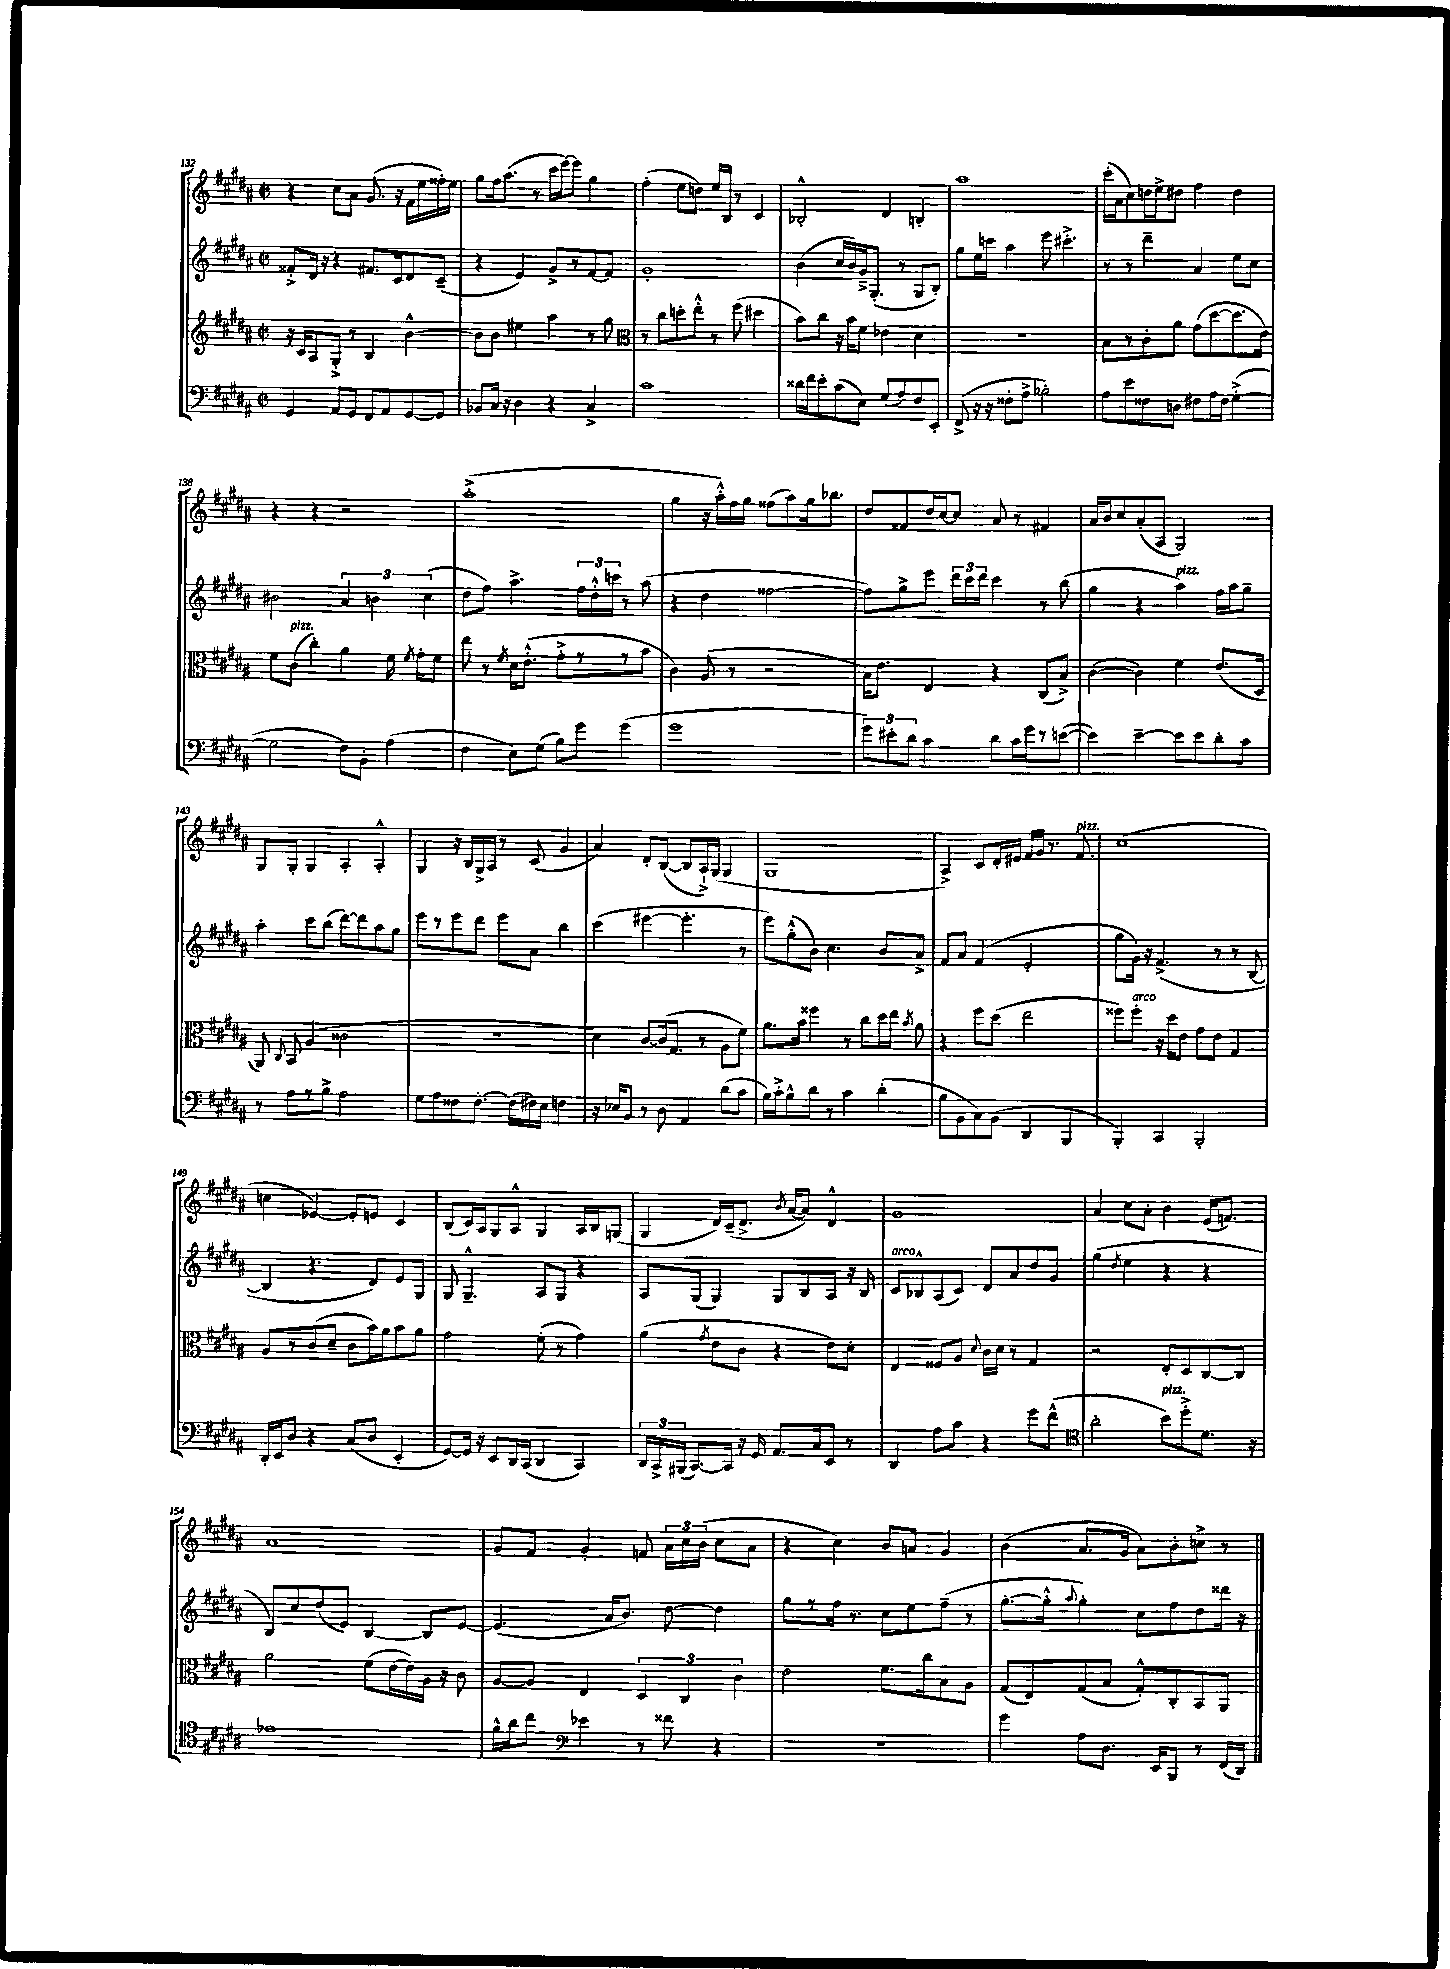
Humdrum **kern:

**kern	**kern	**kern	**kern
*staff4	*staff3	*staff2	*staff1
*clefF4	*clefG2	*clefG2	*clefG2
*k[f#c#g#d#a#]	*k[f#c#g#d#a#]	*k[f#c#g#d#a#]	*k[f#c#g#d#a#]
*M2/2	*M2/2	*M2/2	*M2/2
*met(c|)	*met(c|)	*met(c|)	*met(c|)
4GG#	16r	8f##'^	4r
.	16c#	.	.
.	8A#	16d#	.
.	.	16r	.
8AA#	8G#'^	4r	8cc#
8GG#	8r	.	8a#
8FF#	4B	8.f#	(8.g#
8AA#	.	.	.
.	.	16c#	16r
[8GG#	[4b^^	8d#	16f#
.	.	.	16ee
8GG#]	.	(8c#~	16ff##')
.	.	.	16ee
=	=	=	=
8BB-	8b]	4r	8gg#
16C#	8b	.	16ff#
16r	.	.	(8.aa#
4D#	4ee#	4e)	.
.	.	.	8r
4r	4aa#	8g#^	16ccc#
.	.	.	[16eee)
.	.	8r	8eee]
4C#^	8r	[8f#	4gg#
.	8gg#	8f#]	.
=	=	=	=
*	*clefC3	*	*
1c#	8r	1g#'	(4ff#'
.	8cc#	.	.
.	8dd'	.	8ee
.	8ee'^^	.	8dd)
.	8r	.	16ee
.	.	.	16B
.	(8ff#	.	8r
.	4dd#	.	4c#
=	=	=	=
16d##	8b)	(4b	2B-'^^
16f#	.	.	.
8e'	8cc#	.	.
(8c#	16r	16cc#	.
.	16b	16b)	.
8E)	8f#	16g#~^	.
.	.	(8.G#'	.
(8G#	4e-	.	4d#
8A#)	.	8r	.
8F#	4d#	8G#	4B'
8EE'	.	8B')	.
=	=	=	=
(8FF#^	1r	8gg#	1aa#
16r	.	16ee	.
16r	.	16ccc	.
8F##'	.	4aa#	.
8A#^	.	.	.
2B-')	.	8eee	.
.	.	4.ccc#'^	.
=	=	=	=
8A#	8B	8r	(16ccc#'
.	.	.	16a#
8e	8r	8r	8cc#)
8F##	8c#'	4ddd#~	16dd
.	.	.	16ee^
8D	8a#	.	8dd#
8F#	(8g#	4a#	4ff#
16A#	[8dd#	.	.
16F#	.	.	.
([4G#'^	8.dd#]	8ee	4dd#
.	.	8cc#	.
.	16e)	.	.
=	=	=	=
2G#]	8f#	2b#	4r
.	(8c#	.	.
.	4cc#')	.	4r
8F#)	4a#	6a#	2r
8BB'	.	.	.
.	.	6b	.
(4A#	16f#	.	.
.	8qf#	.	.
.	16g#'	.	.
.	.	(6cc#	.
.	8f#	.	.
=	=	=	=
4F#	8ee	8dd#	(1aa#'^
.	8r	8ff#)	.
.	8qf#	.	.
8E)	16d#	4.aa#^	.
.	(8.e'^^	.	.
(8G#	.	.	.
8B)	8g#'^	.	.
8g#	8r	24ff#	.
.	.	24dd#'^^	.
.	.	24ccc	.
(4g#	8r	8r	.
.	8b	(8aa#	.
=	=	=	=
1g#	4c#)	4r	4gg#
.	(8A#	4dd#	16r
.	.	.	16aa#'^^)
.	8r	.	16ff#
.	.	.	16gg#
.	2r	[2ff##	(8ff##
.	.	.	8aa#)
.	.	.	16gg#
.	.	.	8.bb-
=	=	=	=
12g#)	16B)	8ff##])	8dd#
.	8.e	.	.
12e#'	.	.	.
.	.	8gg#^	8f##
12d#	.	.	.
4c#	4E	8eee	16dd#
.	.	.	[16cc#
.	.	24ddd#	8cc#]
.	.	24ccc#	.
.	.	24ddd#	.
8d#	4r	4ccc#	8a#
16c#	.	.	8r
16g#	.	.	.
8r	(8C#	8r	4f#
([8e	8B^)	(8bb	.
=	=	=	=
4e])	([4c#	4gg#	16a#
.	.	.	16b
.	.	.	8cc#
[4e~	4c#])	4r	(8a#'
.	.	.	8A#
8e]	4f#	4aa#)	2G#)
8e	.	.	.
8d#'	(8.e	16ff#	.
.	.	16aa#	.
8c#	.	8gg#~	.
.	16D#	.	.
=	=	=	=
8r	8AA#)	4aa#'	8G#
.	8qqC#	.	.
8A#	8BB	.	8G#'
8r	(4A#	8ccc#	4G#
8B^	.	(8bb	.
2A#	2c##	[8ddd#)	4A#'
.	.	8ddd#]	.
.	.	8aa#	4A#'^^
.	.	8gg#	.
=	=	=	=
8G#	1r	8eee	4G#
8A#	.	8r	.
8F##	.	8eee	16r
.	.	.	16B
[8.F##'	.	8ddd#	16G#^
.	.	.	16A#
.	.	8eee	8r
(16F##]	.	.	.
16F#)	.	8a#	(8c#
16E	.	.	.
4F	.	4bb	4g#
=	=	=	=
16r	4d#)	(4ccc#	4a#)
16E-	.	.	.
8BB	.	.	.
8r	[8c#	[4eee#	8d#'
8D#	(16c#]	.	([8B
.	8.G#	.	.
4AA#	.	4.eee#']	8B]
.	8r	.	16A#`^)
.	.	.	(16G#
(8d#	8A#	.	4G#
8c#	8f#)	8r	.
=	=	=	=
16B)	8.a#	8eee)	1G#
16c#'^	.	.	.
8B^^	.	(8gg#'^^	.
.	16b	.	.
8d#	4ff##	8b)	.
8r	.	4.cc#	.
4c#	8r	.	.
.	8cc#	.	.
(4d#'	16dd#	8b	.
.	16ee	.	.
.	8qb	.	.
.	8a#	8a#^	.
=	=	=	=
8B	4r	8f#	4A#^)
8BB	.	8a#	.
8C#)	8ff#	(4f#	8c#
(8BB	(8dd#	.	16d#'
.	.	.	16e#
4DD#	2ee	2e'	16f#
.	.	.	16g#
.	.	.	8.r
4BBB	.	.	.
.	.	.	8.f#
=	=	=	=
4BBB')	8ff##)	8gg#	(1cc#
.	8ff##'	16g#)	.
.	.	16r	.
4CC#	16r	(4.f#^	.
.	16dd#	.	.
.	8e	.	.
2BBB'	8g#	.	.
.	8e	8r	.
.	4G#	8r	.
.	.	[8B	.
=	=	=	=
16DD#'	8A#	4B]	4cc
16EE	.	.	.
8D#	8r	.	.
4r	(8c#	4.r	[4e-)
.	8d#~	.	.
(8C#	8c#	.	8e-']
8D#	16b)	8d#)	8e
.	16a#	.	.
4EE'	8b	8e	4c#
.	8a#	8G#	.
=	=	=	=
[8GG#)	2g#	8G#	(8B
16GG#]	.	4.G#~^^	16c#)
16r	.	.	16A#
8EE	.	.	8G#
16DD#	.	.	8A#^^
(16CC#	.	.	.
4DD#	(8f#'	8A#	4G#
.	8r	8G#	.
4CC#)	4g#)	4r	16A#
.	.	.	16B
.	.	.	(8G
=	=	=	=
24DD#	(4a#	8A#	4G#
24CC#^	.	.	.
(24BBB#	.	.	.
[8.CC#)	.	(8G#	.
.	8qg#	.	.
.	8e	4G#)	16d#)
16CC#]	.	.	(16c#~
16r	8c#	.	8.d#^
16GG#	.	.	.
8.AA#	4r	8G#	.
.	.	.	8qb
.	.	.	[16a#
.	.	8B	8a#])
16C#	.	.	.
8EE	8e)	8A#	4d#^^
8r	8d#'	16r	.
.	.	16B	.
=	=	=	=
4DD#	4E	8c#	1g#
.	.	8B-^^	.
8A#	8F##	(8A#	.
8c#	8A#	8c#)	.
.	8qqd#	.	.
4r	16c#	8d#	.
.	16d#	.	.
.	8r	8a#	.
8g#	4G#	8dd#	.
(8f#^^	.	8g#	.
=	=	=	=
*clefC4	*	*	*
2a#'	2r	(4gg#	4a#
.	.	8qdd#	.
.	.	4ee	8cc#
.	.	.	8a#'
8b)	8E'	4r	4b
8dd#'^	8D#	.	.
8.d#	[8C#	4r	(16e
.	.	.	8.f)
.	8C#]	.	.
16r	.	.	.
=	=	=	=
1e-	2a#	8B)	1a#
.	.	8cc#	.
.	.	(8dd#	.
.	.	8e)	.
.	(8f#	[4B	.
.	[16e	.	.
.	16e])	.	.
.	16A#	8B]	.
.	16r	.	.
.	8c#	[8e	.
=	=	=	=
16f#^^	[8A#	(4.e]	8g#
16a#	.	.	.
8cc#	8A#]	.	8f#
*clefF4	*	*	*
4e-	4E	.	4g#'
.	.	16a#	.
.	.	8.b)	.
8r	6D#	.	8f
8f##	.	[8dd#	24a#
.	6C#	.	24cc#
.	.	.	(24b
4r	.	4dd#]	8cc#
.	6c#	.	.
.	.	.	8a#
=	=	=	=
1r	2e	8gg#	4r
.	.	8r	.
.	.	16ff#	4cc#)
.	.	8.r	.
.	8.f#	8cc#	8b
.	.	8ee	8a
.	16cc#	.	.
.	8B	(8ff#~	4g#
.	8A#	8r	.
=	=	=	=
4g#	(8G#	[8.gg#'	(4b
.	8E)	.	.
.	.	16gg#'^^]	.
.	.	8qqaa#	.
8A#	(8G#	4gg#')	8.a#
8.D#	8B	.	.
.	.	.	16g#
.	8G#'^^)	8cc#	8a#)
16EE	.	.	.
8BBB	8C#'	8ff#	8b'
8r	8BB	8dd#	8cc^
(16FF#	8AA#	16ddd##	8r
16DD#)	.	16r	.
==	==	==	==
*-	*-	*-	*-
